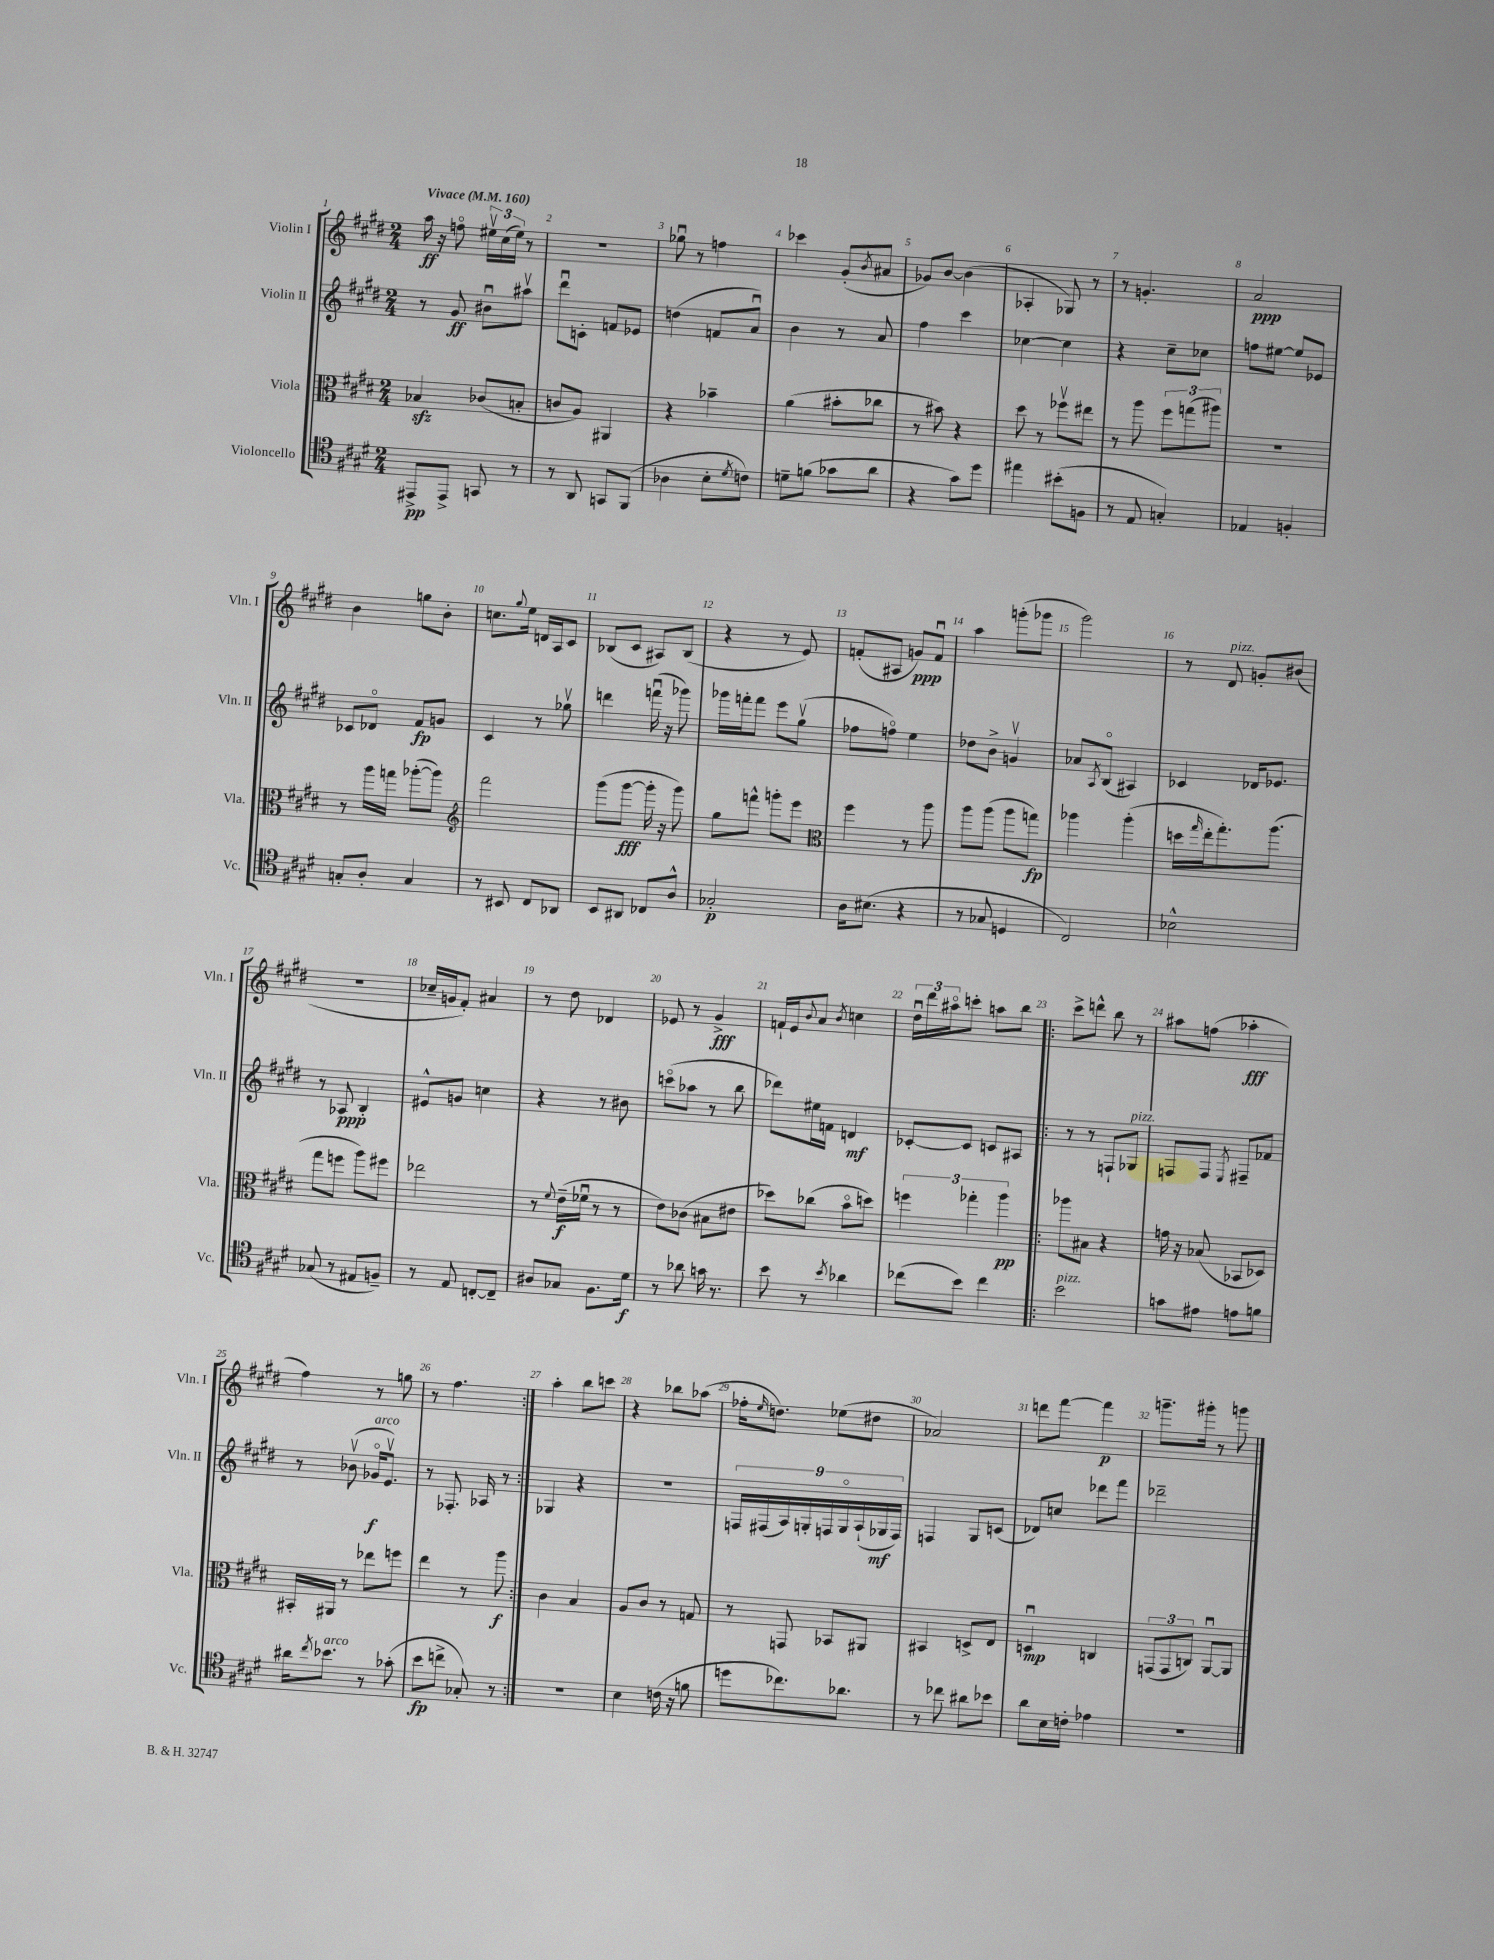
<<
\new StaffGroup <<
\new Staff = "s0" \with { instrumentName = "Violin I" shortInstrumentName = "Vln. I" } {
    \clef treble \key e \major \numericTimeSignature \time 2/4 \tempo "Vivace" 4 = 160
    a''16\ff r16 f''8\flageolet \tuplet 3/2 { eis''16\upbow cis''16( eis''16) } r8 |
    R2 |
    ges''8\downbow r8 f''4 |
    ces'''4 gis'8-.( \acciaccatura { b'8 } ais'8 |
    ges'8) b'8~ b'4( |
    aes4-. ges8) r8 |
    r8 g'4.-. |
    a'2\ppp |
    b'4 g''8 b'8-. |
    c''8. \appoggiatura { gis''8 } e''16 d'16 a16 cis'8 |
    bes8( cis'8 ais8) bes8( |
    r4 r8 e'8) |
    f'8-.( ais8 g'8\ppp) f'8\downbow |
    a''4 g'''8-.( ges'''8 |
    gis'''2) |
    r8 dis'8^\markup { \italic "pizz." } g'8-. bis'8( |
    R2 |
    ces''16-- g'16 fis'8-.) ais'4 |
    r8 dis''8 des'4 |
    ees'8 r8 gis'4->\fff |
    f'16-! e'16 \appoggiatura { b'8 } a'8 \acciaccatura { b'8 } c''4 |
    \tuplet 3/2 { dis''16\downbow dis'''16 ais''16\flageolet } c'''8-. a''8 b''8 |
    \repeat volta 2 { cis'''8-> d'''8-^ b''8 r8 |
    ais''8 f''8( aes''4-.\fff |
    fis''4) r8 g''8 |
    r8 fis''4. | }
    a''4-. b''8 c'''8 |
    r4 bes''8 aes''8( |
    fes''16-. \grace { e''16 } d''8.) ees''8( dis''8 |
    aes'2) |
    d'''8 fis'''8~ fis'''4\p |
    g'''8.-- gis'''16-. r8 g'''8 \bar "|." |
}
\new Staff = "s1" \with { instrumentName = "Violin II" shortInstrumentName = "Vln. II" } {
    \clef treble \key e \major \numericTimeSignature \time 2/4
    r8 gis'8\ff bis'8\downbow ais''8\upbow |
    dis'''8\downbow c'8-. f'8 ees'8 |
    d''4( f'8 a'8\downbow) |
    b'4 r8 a'8 |
    fis''4 cis'''4 |
    ces''4~ ces''4 |
    r4 cis''8-- ces''8 |
    f''8 eis''8~ eis''8 ees'8 |
    ces'8 des'8\flageolet fis'8\fp g'8 |
    cis'4 r8 ges''8\upbow |
    d'''4 f'''16\downbow( r16 ges'''8) |
    ges'''16 f'''16-. f'''8 e'''8 gis''8\upbow( |
    fes''8 f''8\flageolet) e''4 |
    des''8 b'8-> g'4\upbow |
    aes'8 \acciaccatura { a8 } b8\flageolet( ais4) |
    ces'4 des'16 ees'8. |
    r8 aes8\ppp b4-. |
    eis'8-^ g'8 c''4 |
    r4 r8 bis'8 |
    c'''8\flageolet( aes''8 r8 b''8 |
    des'''8) eis''16 f'16 d'4\mf |
    ces'8~-. ces'8 c'8 ais8 |
    \repeat volta 2 { r8 r8 f8-! ges8^\markup { \italic "pizz." } |
    f8 f8 \acciaccatura { e8 } fis8-- fes'8 |
    r8 bes'8\upbow( ges'16\flageolet\f^\markup { \italic "arco" } e'8.\upbow) |
    r8 fes8.-. aes16 r8 | }
    ges4 r4 |
    r2 |
    \tuplet 9/8 { f16 fis16( a16) g16-. f16 g16\flageolet a16-!( ges16\mf f16) } |
    f4 gis8 c'8( |
    des'8) c''8 des'''8 fis'''8 |
    des'''2-- \bar "|." |
}
\new Staff = "s2" \with { instrumentName = "Viola" shortInstrumentName = "Vla." } {
    \clef alto \key e \major \numericTimeSignature \time 2/4
    bes4\sfz ces'8( b8-. |
    c'8 a8) ais,4 |
    r4 bes'4-- |
    a'4( bis'8-. ces''8 |
    r8 bis'8) r4 |
    dis''8 r8 fes''8\upbow eis''8 |
    r8 a''8 \tuplet 3/2 { fis''8 g''8( ais''8) } |
    r2 |
    r8 a''16 g''16 aes''8~-.( aes''8) |
    \clef treble fis'''2 |
    gis'''8( gis'''8~\fff gis'''16-. r16 gis'''8) |
    gis''8 f'''8-^ g'''8-. e'''8 |
    \clef alto fis''4 r8 a''8 |
    a''8 a''8( a''8 g''8\fp) |
    aes''4 aes''4-.( |
    d''16 \grace { gis''16 } e''16-. gis''8.-.) a''8.( |
    gis''8 f''8 a''8) fis''8 |
    ees''2 |
    r8 \appoggiatura { fis'8 } e'16--\f( fes'16\downbow r8 r8 |
    e'8) ces'8( bis8 eis'8 |
    des''8) ces''8( b'8\flageolet d''8) |
    \tuplet 3/2 { f''4 ges''4-. a''4\pp } |
    \repeat volta 2 { aes''8 bis8 r4 |
    g'16 r16 bes8( bes,8 des8) |
    bis,16-. ais,16 r8 ees''8 f''8 |
    e''4 r8 a''8\f | }
    cis'4 b4 |
    a8 cis'8 r8 g8 |
    r8 g,8 bes,8 ais,8 |
    bis,4 d8-> e8 |
    d4\downbow\mp c4 |
    \tuplet 3/2 { g,8( g,8 c8) } a,8~\downbow a,8 \bar "|." |
}
\new Staff = "s3" \with { instrumentName = "Violoncello" shortInstrumentName = "Vc." } {
    \clef tenor \key e \major \numericTimeSignature \time 2/4
    eis,8->\pp eis,8-> g,8 r8 |
    r8 a,8 g,8 fis,8( |
    aes4 b8-. \acciaccatura { dis'8 } c'8) |
    d'8-- f'8( ges'8 a'8 |
    r4 gis'8) dis''8 |
    eis''4 bis'8-.( f8 |
    r8 e8 g4-.) |
    ees4 f4-. |
    g8-. a8-. g4 |
    r8 bis,8 cis8 aes,8 |
    b,8 ais,8 ces8 a8-^ |
    ges2-.\p |
    a16 bis8.( r4 |
    r8 ges8 d4 |
    cis2) |
    bes2-^ |
    ges8( r8 eis8 f8--) |
    r8 e8 c8~-. c8-- |
    ais8 ges8 fis8. dis'16\f |
    r8 aes'8 g'16 r8. |
    b'8 r8 \acciaccatura { b'8 } aes'4 |
    ces''8( b'8) ces''4 |
    \repeat volta 2 { b'2^\markup { \italic "pizz." } |
    g'8 eis'8 e'8 f'8 |
    ais'16 \acciaccatura { cis''8 } bes'8.^\markup { \italic "arco" } r8 ges'8-.( |
    b'8\fp c''8-> ges8-.) r8 | }
    R2 |
    b4 c'16( r16 f'8 |
    d''8 ces''8.) aes'8. |
    r8 ces''8 ais'8 bes'8 |
    a'8 b16 c'16-. ees'4 |
    r2 \bar "|." |
}
>>
>>
\layout { \context { \Score \override BarNumber.break-visibility = ##(#f #t #t) barNumberVisibility = #all-bar-numbers-visible } }
